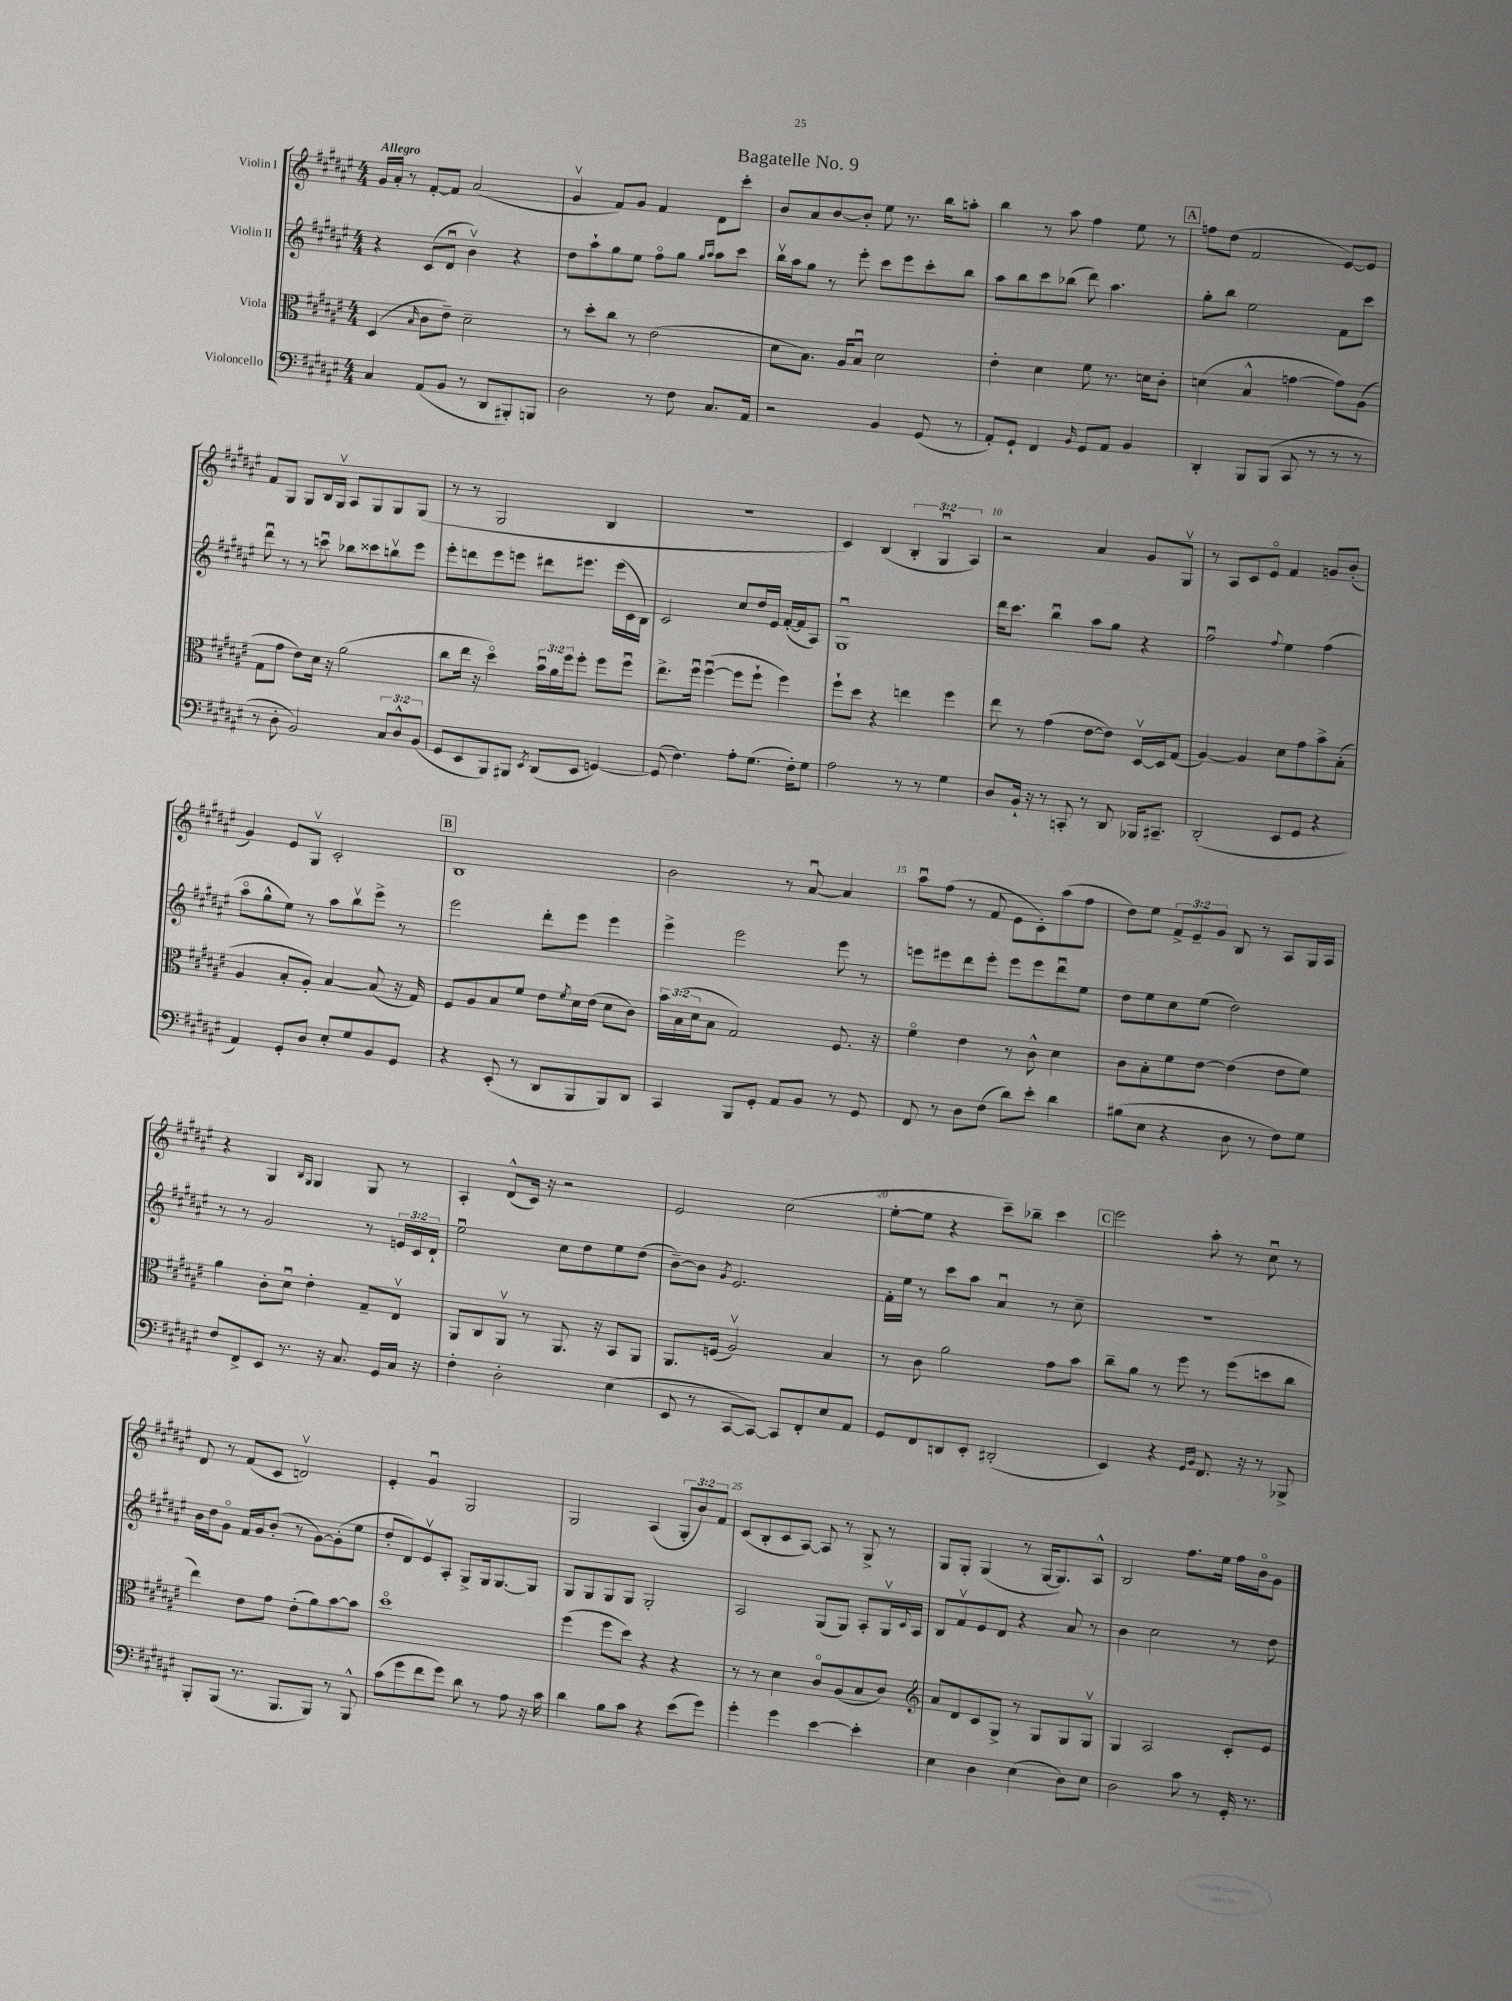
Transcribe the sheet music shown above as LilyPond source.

\header { title = "Bagatelle No. 9" }
<<
\new StaffGroup <<
\new Staff = "s0" \with { instrumentName = "Violin I" } {
    \clef treble \key fis \major \numericTimeSignature \time 4/4 \override Staff.TupletNumber.text = #tuplet-number::calc-fraction-text \tempo "Allegro"
    gis'16 ais'16-. r8 fis'8~-. fis'8 ais'2( |
    gis'4\upbow fis'8) gis'8 fis'4 dis'8 cis'''8-. |
    b'8 ais'8 b'8~ b'8-. eis''8 r8. b''16 a''8-. |
    b''4 r8 ais''8 fis''4 eis''8 r8 |
    \mark \markup { \box "A" } f''8 dis''8( fis'2 eis'8~) eis'8 |
    fis'8 gis8 gis8 b16 gis16\upbow ais8 gis8 gis8 gis8( |
    r8 r8 gis2 b4 |
    R1 |
    cis'4) b4( \tuplet 3/2 { b4-. gis4\downbow ais4) } |
    r2 ais'4 gis'8 gis8\upbow |
    r8 ais8 cis'8 eis'8\flageolet fis'4 g'8 b'8-.( |
    gis'4) eis'8 gis8\upbow cis'2-. |
    \mark \markup { \box "B" } b1 |
    b'2 r8 ais'8~\downbow ais'4 |
    ais''8\downbow fis''8( r8 fis'8 eis'8 cis'8-.) ais''8( fis''8 |
    dis''8) eis''8 \tuplet 3/2 { fis'8-> eis'8-- gis'8 } b8 r8 ais8 gis16 ais16 |
    r4 gis4 \grace { b16 gis16 } gis4 gis8 r8 |
    ais4-. dis'8-^( cis'16) r16 r2 |
    eis'2 cis''2( |
    eis''8~-. eis''8 r4 cis'''8--) bes''8-- cis'''4 |
    \mark \markup { \box "C" } eis'''2 ais''8-. r8 cis''8\downbow r8 |
    dis'8 r8 fis'8( cis'8 d'2\upbow) |
    eis'4-. gis'4\downbow gis2 |
    gis2 ais4( \tuplet 3/2 { gis8-. b'8) fis'8 } |
    cis'8( b8-. cis'8 ais8~) ais8 r8 gis8-> r8 |
    gis8 gis8-. gis4( r8 gis16~ gis8.) ais8-^ |
    b2 fis''8. eis''16 fis''16 b'16\flageolet gis'8 \bar "|." |
}
\new Staff = "s1" \with { instrumentName = "Violin II" } {
    \clef treble \key fis \major \numericTimeSignature \time 4/4 \override Staff.TupletNumber.text = #tuplet-number::calc-fraction-text
    r4 cis'8( dis'8\downbow b'4\upbow) r4 |
    dis''8 ais''8-! gis''8 eis''8 fis''8\flageolet gis''8 \grace { gis''16 ais''16 } ais''8 cis'''8 |
    b''16\upbow ais''16 gis''8 r8 eis'''8-. cis'''8 eis'''8 cis'''8-. b''8 |
    ais''8 b''8 cis'''8 bes''8( dis'''8) ais''4. |
    \mark \markup { \box "A" } gis''8-. b''8 eis''2 fis'8 cis'''8 |
    dis'''8\downbow r8 r8 c'''8\downbow bes''8 cisis'''8 b''8\upbow eis'''8 |
    eis'''8-. d'''8 eis'''8 e'''8 dis'''8 eis'''8. eis'''16( cis'16 b16) |
    cis'2 cis''8 dis''16 eis'16 fis'16~-.( fis'16 ais8) |
    gis1\downbow |
    dis'''16 cis'''8. b''4\downbow ais''8 gis''8 r4 |
    fis''2\downbow \appoggiatura { fis''8 } eis''4 fis''4( |
    ais''8\flageolet gis''8-^ eis''8) r8 ais''8 b''8\upbow eis'''8-> r8 |
    \mark \markup { \box "B" } eis'''2 dis'''8-. eis'''8 eis'''4 |
    eis'''4-> eis'''2 eis'''8 r8 |
    e'''8 eis'''8 dis'''8 eis'''8-. eis'''8 eis'''8 dis'''8\downbow eis''8 |
    dis''8 eis''8 cis''8 eis''8( dis''2) |
    r8 r8 gis'2 r8 \tuplet 3/2 { e'16 cis'16 dis'16-! } |
    eis''2\downbow cis''8 dis''8 eis''8 dis''8( |
    b'8~--) b'8 \acciaccatura { gis'8 } eis'2. |
    fis'16-. eis''16 r8 cis'''8 ais''8 ais'4\downbow r8 cis''8-- |
    \mark \markup { \box "C" } R1 |
    b'16 dis''16 gis'8\flageolet fis'16 gis'16 b'8-.( r8 gis'8~) gis'8-.( eis''8 |
    dis''8-. dis'8) eis'8\upbow ais8-. gis8-> gis16 gis8.~ gis8 |
    gis8 gis8 gis8 gis8 gis2-. |
    ais2 gis8( gis8) ais8-. gis16\upbow \appoggiatura { cis'8 } ais16 |
    b8 fis'8\upbow eis'8 dis'8 r4 ais'8 r8 |
    b'4 cis''2 r8 dis''8 \bar "|." |
}
\new Staff = "s2" \with { instrumentName = "Viola" } {
    \clef alto \key fis \major \numericTimeSignature \time 4/4 \override Staff.TupletNumber.text = #tuplet-number::calc-fraction-text
    dis4( \grace { b16 } cis'8 eis'8--) dis'2-- |
    r8 dis''8-. cis''8 r8 eis'2( |
    dis'8 b8.) ais16 b8\downbow dis'2 |
    eis'4-. dis'4 fis'8 r8. d'16 cis'8-. |
    \mark \markup { \box "A" } d'4( b4-^ g'4~ g'8) ais8( |
    gis8 gis'8 eis'8) dis'16 r16 ais'2( |
    cis''8 eis''16 r16 dis''4\flageolet) \tuplet 3/2 { b'16\downbow ais'16 fis''16 } fis''8-. fis''8 fis''8\downbow |
    eis''8.-> fis''16\downbow fis''4~\downbow( fis''8 fis''8-! fis''4) |
    fis''8-! dis''8 r4 e''4 fis''4 |
    eis''8 r8 gis'4( eis'8~ eis'8) dis16~\upbow dis16 gis8( |
    ais4~) ais4 dis'8 gis'8 b'8-> b8-.( |
    ais4 b8-. ais8-.) b4~ b8( r16 gis16) |
    \mark \markup { \box "B" } fis8 ais8 b8 fis'8 eis'8 \acciaccatura { fis'8 } dis'16 eis'16( dis'8 cis'8) |
    \tuplet 3/2 { b'16 b16( dis'16 } b8 gis2) fis8. r16 |
    fis'4\flageolet eis'4 r8 cis'8-^ dis'4 |
    cis'8 b8-. fis'8 eis'8~ eis'4( eis'8 fis'8) |
    ais'4 cis'8-. dis'8\downbow eis'4-. gis8-- eis8\upbow |
    ais,8 cis8 ais,8\upbow r8 ais,8. r16 b,8 ais,8 |
    ais,8. f16( ais2\upbow) b4 |
    r8 cis'8 ais'2 gis'8 b'8 |
    \mark \markup { \box "C" } cis''8-- ais'8 r8 fis''8 r8 fis''8( d''8 cis''8 |
    eis''4) eis'8 gis'8 eis'8-.( ais'8) b'8~ b'8 |
    dis''1\flageolet |
    fis''4( fis''8 dis''8) r4 r4 |
    r8 r8 dis'4 cis'8\flageolet ais8( b8 cis'8) |
    \clef treble ais'8 dis'8 cis'8 gis8-> r8 gis8 gis8 gis8\upbow |
    gis4 ais2 cis'8-. eis'8 \bar "|." |
}
\new Staff = "s3" \with { instrumentName = "Violoncello" } {
    \clef bass \key fis \major \numericTimeSignature \time 4/4 \override Staff.TupletNumber.text = #tuplet-number::calc-fraction-text
    cis4 ais,8( b,8 r8 dis,8 bis,,8-.) b,,8 |
    dis2 r8 fis8 cis8. ais,16 |
    r2 b,4 gis,8( r8 |
    ais,8-.) gis,8-! fis,4 \grace { b,16 } gis,8 ais,8 b,4 |
    \mark \markup { \box "A" } dis,4-. b,,8 b,,8( cis,8 r8 r8 r8 |
    r8 dis8-. b,2) \tuplet 3/2 { cis8 dis8-^ b,8( } |
    gis,8 eis,8 b,,8) bis,,8 \acciaccatura { eis,8 } dis,8( eis,8 g,4~) |
    g,8( fis4.) ais8-. gis8.( fis16-.) gis8 |
    ais2 r8 r8 gis4 |
    dis8 b,16-! r16 r8 c,8-. r8 dis,8 bes,,16 cis,8.-- |
    dis,2-.( eis,8 gis,8 r4 |
    ais,4) gis,8-. dis8 eis8-. gis8 b,8 gis,8 |
    \mark \markup { \box "B" } r4 eis,8-.( r8 dis,8 b,,8 b,,8) dis,8 |
    cis,4 b,,8 gis,8-. ais,8 b,8 r8 gis,8 |
    fis,8 r8 dis8 fis8( dis'8) eis'8-. dis'4 |
    bis8( eis8 r4 dis8 r8 fis8) gis8 |
    fis8 fis,8-> eis,8 r8. r16 cis8. gis,16 cis16 r16 |
    fis4-. dis2-. eis4( |
    eis,8 r8 cis,8~ cis,8~) cis,8 fis,8-. eis8 ais,8 |
    gis,8 fis,8 d,8 eis,8-. dis,2-.( |
    \mark \markup { \box "C" } eis,4) r4 \grace { gis,16 b,16 } fis,8. r16 r8 bes,,8-> |
    b,,8-. b,,8( r8. b,,8. b,,8) r8 b,,8-^ |
    cis'8( gis'8 fis'8 gis'8) dis'8 r8 ais8 r16 cis'16 |
    dis'4 b8 cis'8 r4 eis'8( gis'8) |
    gis'4-. gis'4 eis'4~ eis'4-. |
    eis4 dis4 eis4( dis8) eis8 |
    dis2 cis'8 r8 gis,16-. r8. \bar "|." |
}
>>
>>
\layout { \context { \Score \override BarNumber.break-visibility = ##(#f #t #t) barNumberVisibility = #(every-nth-bar-number-visible 5) } }
